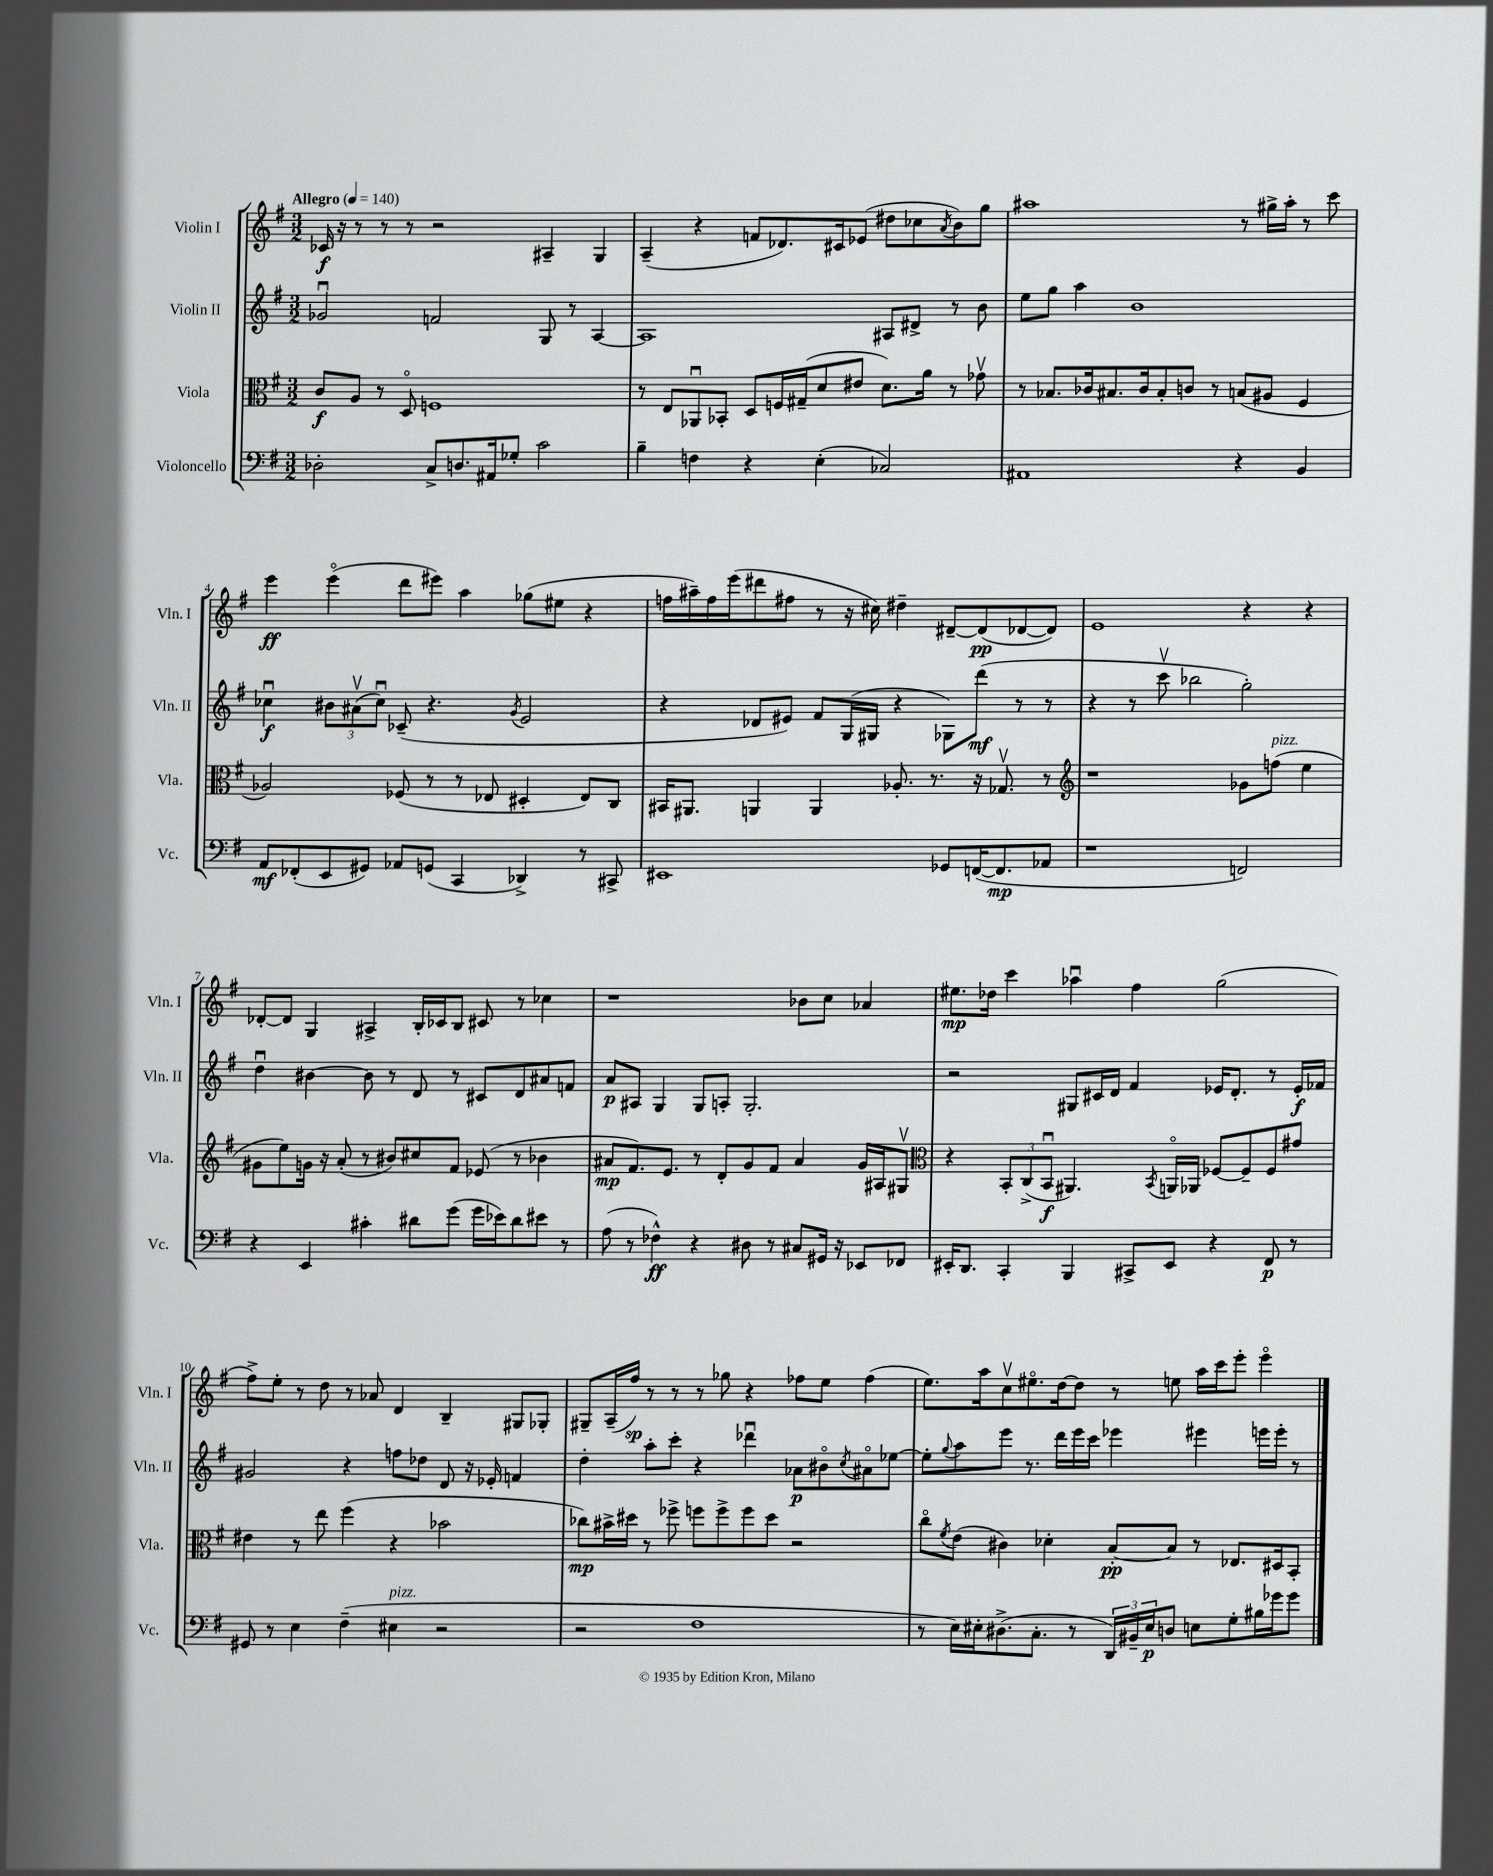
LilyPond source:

<<
\new StaffGroup <<
\new Staff = "s0" \with { instrumentName = "Violin I" shortInstrumentName = "Vln. I" } {
    \clef treble \key g \major \numericTimeSignature \time 3/2 \tempo "Allegro" 4 = 140
    ces'16\f r16 r8 r8 r8 r2 ais4-- g4 |
    a4--( r4 f'8 des'8.) cis'16 ees'8( dis''8 ces''8 \acciaccatura { a'8 } b'8) g''8 |
    ais''1 r8 gis''16-> ais''16-. r8 c'''8 |
    e'''4\ff e'''4\flageolet( d'''8 eis'''8) a''4 ges''8( eis''8 r4 |
    f''16 ais''16--) f''16 e'''16( dis'''8 fis''8 r8 r16 cis''16) dis''4-- dis'8~-- dis'8\pp( des'8~ des'8) |
    e'1 r4 r4 |
    des'8~-. des'8 g4 ais4-> b16-. ces'16 b8 cis'8 r8 ces''4 |
    r1 bes'8 c''8 aes'4 |
    eis''8.\mp des''16 c'''4 aes''4\downbow fis''4 g''2( |
    fis''8->) e''8-. r8 d''8 r8 aes'8 d'4 b4-- gis8 ges8-. |
    gis8-- a16--( fis''16\sp) r8 r8 r8 ges''8 r4 fes''8 e''8 fes''4( |
    e''8.) a''16 c''8\upbow eis''8.\flageolet d''16~ d''8 r8 e''8 a''16 c'''16 e'''8-. e'''4\flageolet \bar "|." |
}
\new Staff = "s1" \with { instrumentName = "Violin II" shortInstrumentName = "Vln. II" } {
    \clef treble \key g \major \numericTimeSignature \time 3/2
    ges'2\downbow f'2 g8 r8 a4~ |
    a1 ais8 dis'8-> r8 b'8 |
    e''8 g''8 a''4 b'1 |
    ces''4\downbow\f \tuplet 3/2 { bis'8 ais'8\upbow( ces''8\downbow) } ces'8--( r4. \acciaccatura { g'8 } e'2 |
    r4 des'8 eis'8) fis'8 g16( gis16 r4 ges8) d'''8\mf( r8 r8 |
    r4 r8 c'''8\upbow bes''2 g''2-.) |
    d''4\downbow bis'4~ bis'8 r8 d'8 r8 cis'8 d'8 ais'8 f'8 |
    a'8\p ais8 g4 g8 a8-. g2.-. |
    r2 gis8 cis'16 d'16 fis'4 ees'16 d'8.-. r8 ees'16-.\f fes'16 |
    gis'2 r4 f''8 des''8 d'8 r16 ees'16-. f'4 |
    d''4-. a''8-. c'''8-. r4 des'''4\downbow aes'8\p bis'8\flageolet \acciaccatura { c''8 } ais'8\flageolet ees''8~ |
    ees''8-. \appoggiatura { g''8 } a''8 e'''8 r8. d'''16 e'''16 c'''16 ees'''4 eis'''4 e'''16 e'''16-. r8 \bar "|." |
}
\new Staff = "s2" \with { instrumentName = "Viola" shortInstrumentName = "Vla." } {
    \clef alto \key g \major \numericTimeSignature \time 3/2
    c'8\f a8 r8 d8\flageolet f1 |
    r8 e8 aes,8\downbow bes,8-. d8 f16 gis16--( d'8 eis'8 d'8.) a'16 r8 ges'8\upbow |
    r8 bes8. ces'16 bis8. ces'16 bis8-. c'8 r8 b8( ais8 fis4 |
    aes2) fes8( r8 r8 ees8 dis4-. ees8) c8 |
    bis,16 ais,8. a,4 a,4 aes8.-. r8. r16 ges8.\upbow r8 |
    \clef treble r1 ges'8 f''8^\markup { \italic "pizz." }( e''4 |
    gis'8 e''8) g'16 r16 a'8-.( r8 bis'8) cis''8 fis'8 ees'8( r8 bes'4 |
    ais'8\mp fis'8.) e'8. r8 d'8-. g'8 fis'8 ais'4 g'16 ais16 gis8\upbow |
    \clef alto r4 \tuplet 3/2 { b,8-. c8->( b,8\downbow\f } ais,4.) \acciaccatura { b,8 } a,16\flageolet aes,16 fes8~ fes8-- fes8 gis'8 |
    eis'4 r8 e''8 fis''4( r4 bes'2 |
    ces''8\mp) bis'16-> dis''16 r8 fes''8-> f''8 f''8-> f''8 dis''8 r2 |
    c''8\flageolet \acciaccatura { fis'8 } e'8( cis'4) des'4-. b8~-.\pp b8 r8 ees8. dis16 b,8-. \bar "|." |
}
\new Staff = "s3" \with { instrumentName = "Violoncello" shortInstrumentName = "Vc." } {
    \clef bass \key g \major \numericTimeSignature \time 3/2
    des2-. c8-> d8. ais,16 ges8-. c'2 |
    b4-- f4 r4 e4-.( ces2) |
    ais,1 r4 b,4 |
    a,8\mf fes,8-.( e,8 gis,8) aes,8 g,8( c,4 des,4->) r8 cis,8-> |
    eis,1 ges,8 f,16~( f,8.\mp aes,8 |
    r1 f,2) |
    r4 e,4 cis'4-. dis'8 g'8( g'16 ees'16) dis'8 eis'8 r8 |
    a8( r8 fes4-^\ff) r4 dis8 r8 cis8 gis,16 r16 ees,8 fes,8 |
    eis,16-. d,8. c,4-. b,,4 cis,8-> eis,8 r4 fis,8\p r8 |
    gis,8 r8 e4 fis4--( eis4^\markup { \italic "pizz." } r2 |
    r2 fis1 |
    r8 e16) eis16-. dis8.->( c8.-. r8 \tuplet 3/2 { d,16) bis,16-- eis16\p } d8 e8 g8-. bis16 ges'16 ges'8 \bar "|." |
}
>>
>>
